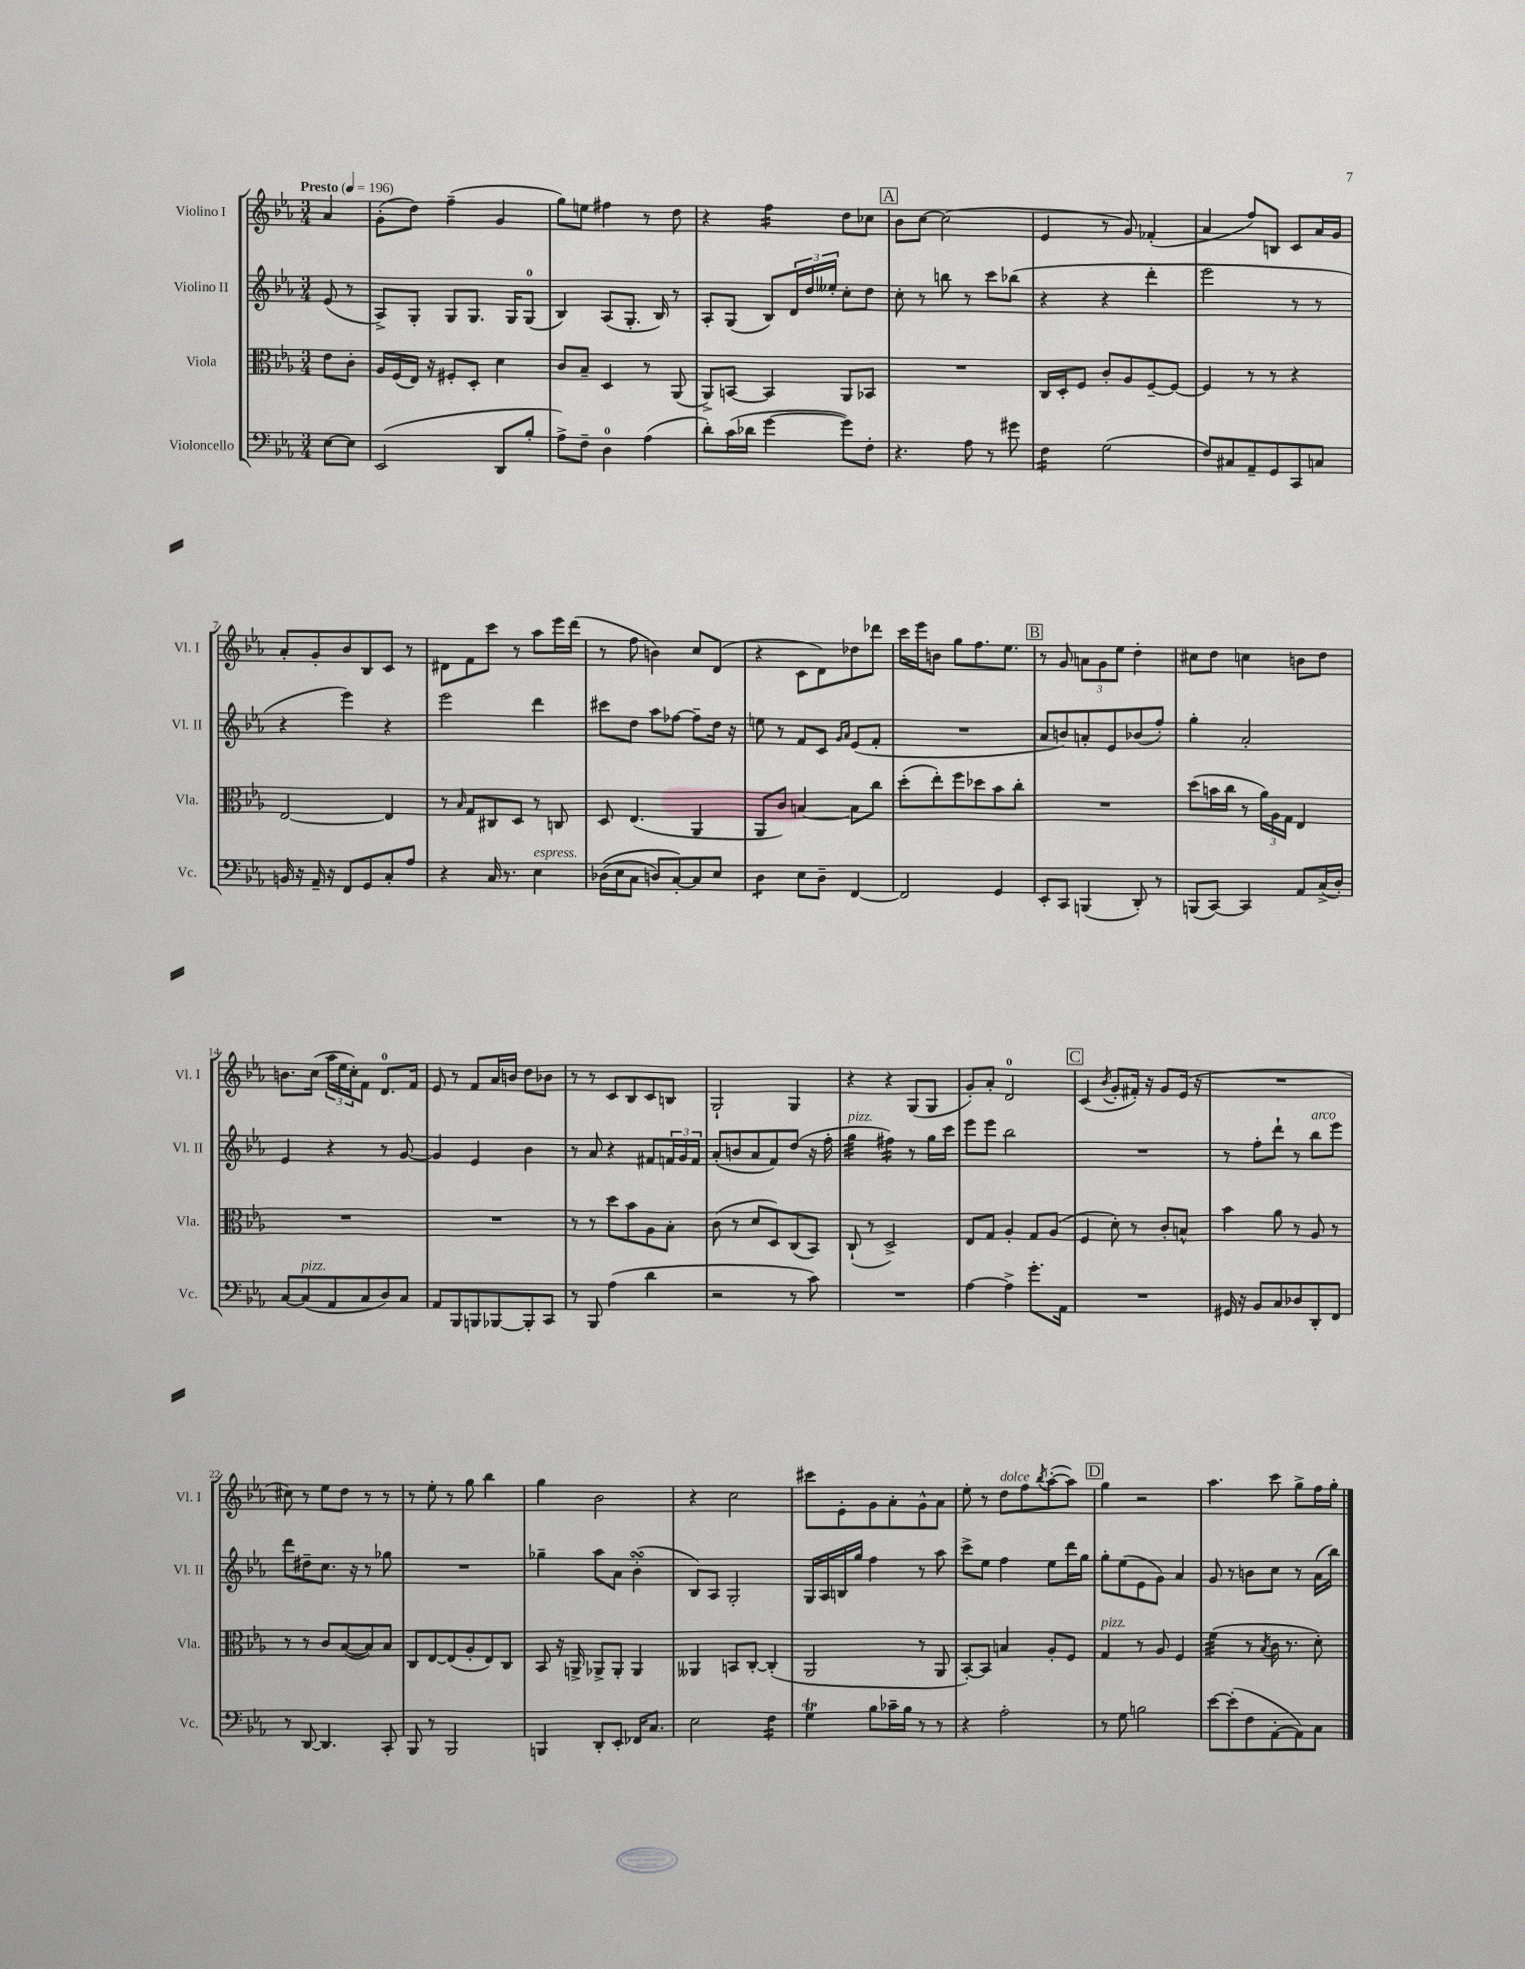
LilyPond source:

<<
\new StaffGroup <<
\new Staff = "s0" \with { instrumentName = "Violino I" shortInstrumentName = "Vl. I" } {
    \clef treble \key ees \major \numericTimeSignature \time 3/4 \partial 4 \tempo "Presto" 4 = 196
    aes'4 |
    g'8-.( d''8) f''4--( g'4 |
    g''8) e''8 fis''4 r8 d''8 |
    r4 f''4:16 d''8 ces''8 |
    \mark \markup { \box "A" } bes'8 c''8~ c''2( |
    ees'4 r8 g'8) fes'4-.( |
    aes'4 f''8) b8 c'8 aes'16 g'16 |
    aes'8-. g'8-. bes'8 bes8 c'8 r8 |
    dis'8 f'8 c'''8 r8 aes''8 ees'''16 d'''16( |
    r8 f''8 b'4) c''8 d'8( |
    r4 c'8 d'8) des''8 des'''8 |
    c'''16 ees'''16 b'8 g''8 f''8. ees''8. |
    \mark \markup { \box "B" } r8 g'8 \tuplet 3/2 { a'8 g'8 ees''8 } d''4-. |
    cis''8 d''8 c''4 b'8 d''8 |
    b'8. c''16( \tuplet 3/2 { aes''16 ees''16 c''16-.) } f'8 d'8.-0 f'16 |
    ees'8 r8 f'8 aes'16 b'16 d''8 bes'8 |
    r8 r8 c'8 bes8 c'8 b8 |
    g2-! g4 |
    r4 r4 g8( g8 |
    g'8-.) aes'8-. d'2-0 |
    \mark \markup { \box "C" } c'4( \acciaccatura { bes'8 } g'8-. fis'16-.) r16 g'8 ees'16( r16 |
    R2. |
    cis''8) r8 ees''8 d''8 r8 r8 |
    r8 ees''8-. r8 g''8 bes''4 |
    g''4 bes'2 |
    r4 c''2 |
    cis'''8 ees'8-. g'8 aes'8-. g'8-^ aes'8 |
    ees''8-. r8 d''8^\markup { \italic "dolce" } f''8 \acciaccatura { bes''8 } aes''8~-.( aes''8) |
    \mark \markup { \box "D" } g''4 r2 |
    aes''4. c'''8 g''8-> f''16 g''16-. \bar "|." |
}
\new Staff = "s1" \with { instrumentName = "Violino II" shortInstrumentName = "Vl. II" } {
    \clef treble \key ees \major \numericTimeSignature \time 3/4 \partial 4
    ees'8( r8 |
    aes8->) g8-. g8 g8. g16 g8-0( |
    bes4) aes8( g8.-. bes16) r8 |
    aes8-. g8( bes8) \tuplet 3/2 { d'16 d''16 eeses''16-. } c''8-. d''8 |
    \mark \markup { \box "A" } c''8-. r8 b''8 r8 c'''8 bes''8( |
    r4 r4 d'''4-. |
    ees'''2 r8 r8 |
    r4 ees'''4) r4 |
    ees'''2 d'''4 |
    cis'''8 d''8 aes''8 fes''8~ fes''8-- d''16 r16 |
    e''8 r8 f'8 c'8 \grace { g'16 aes'16 } ees'8( f'8-. |
    R2. |
    \mark \markup { \box "B" } aes'8 b'8) a'8-. ees'8 bes'8( f''8-.) |
    g''4-. aes'2-. |
    ees'4 r4 r8 g'8~ |
    g'4 ees'4 bes'4 |
    r8 aes'8 r4 fis'8 \tuplet 3/2 { f'16 g'16 f'16 } |
    aes'8-.( b'8 aes'8 f'8) d''8( r16 f''16-. |
    g''4:32^\markup { \italic "pizz." } fis''4:16) r8 g''16 c'''16 |
    ees'''8 ees'''8 bes''2 |
    \mark \markup { \box "C" } R2. |
    r8 f''8-. d'''8-! r8 bes''8^\markup { \italic "arco" } ees'''8 |
    d'''8 dis''8-- c''8. r16 r8 ges''8 |
    R2. |
    ges''4-- aes''8 aes'8 bes'4-.\turn( |
    bes8) aes8 g2-. |
    g16 aes16 b16 g''16 f''4 r8 aes''8 |
    c'''8-> ees''8 f''4 ees''8 d'''16 g''16 |
    \mark \markup { \box "D" } g''8-. ees''8( ees'8 g'8) aes'4 |
    g'8 r8 b'8 c''8 r8 aes'16( bes''16) \bar "|." |
}
\new Staff = "s2" \with { instrumentName = "Viola" shortInstrumentName = "Vla." } {
    \clef alto \key ees \major \numericTimeSignature \time 3/4 \partial 4
    ees'8 c'8-. |
    aes16 f16( ees16) r16 fis8-. d8-. d'4 |
    c'8 bes8-- d4 r8 aes,8( |
    aes,8->) b,8~ b,4 aes,8 bes,8 |
    \mark \markup { \box "A" } R2. |
    c16 d16-. f8 c'8-. aes8 f8~-- f8~ |
    f4 r8 r8 r4 |
    ees2~ ees4 |
    r8 \grace { bes16 } g8 cis8 d8 r8 c8 |
    d8 ees4.( aes,4 |
    aes,8 c'8) b4~ b8 c''8 |
    d''8-.( ees''8-.) f''8 des''8 bes'8 c''8-. |
    \mark \markup { \box "B" } R2. |
    d''8( b'16 c''16 r8 \tuplet 3/2 { aes'16) aes16 g16 } ees4 |
    R2. |
    R2. |
    r8 r8 d''8 bes'8 aes8 bes8-. |
    c'8( r8 d'8 d8) c8( bes,8) |
    c8-!( r8 d2->) |
    ees8 g8 aes4-. g8 aes8( |
    \mark \markup { \box "C" } f4 d'8-.) r8 c'8-. b8-^ |
    bes'4 aes'8 r8 aes8 r8 |
    r8 r8 c'8 bes8~( bes8) bes8 |
    c8 ees8~ ees8( aes8-. ees8) c8 |
    bes,8 r16 a,16-> aes,8-> aes,8-. aes,4 |
    aeses,4 b,8 c8~-. c4-.( |
    aes,2 r8 aes,8 |
    bes,8~-.) bes,8 b4 aes8-. f8 |
    \mark \markup { \box "D" } g4^\markup { \italic "pizz." } r8 aes8 f4 |
    f'4:32( r8 \acciaccatura { bes8 } c'16 r8. d'8-.) \bar "|." |
}
\new Staff = "s3" \with { instrumentName = "Violoncello" shortInstrumentName = "Vc." } {
    \clef bass \key ees \major \numericTimeSignature \time 3/4 \partial 4
    ees8~ ees8 |
    ees,2( d,8 bes8-. |
    aes8->) f8-- d4-0 aes4( |
    d'8-.) c'16( des'16 g'4~ g'8) f8-. |
    \mark \markup { \box "A" } r4. aes8 r8 gis'8 |
    f4:16 g2( |
    f8) cis8 aes,8-- g,8 c,8 c8 |
    b,16 r16 aes,16-- r16 f,8 g,8 c8-. aes8 |
    r4 c16 r8. ees4^\markup { \italic "espress." } |
    des16(\( ees16 c8 d8) c8~-.\) c8 ees8 |
    d4:8 ees8 d8-- f,4~ |
    f,2 g,4 |
    \mark \markup { \box "B" } ees,8-. c,8 b,,4( d,8-.) r8 |
    b,,8( c,8~) c,4 aes,8 c16->( d16-.) |
    c8~ c8^\markup { \italic "pizz." }( aes,8 c8 d8) c8 |
    aes,8 bes,,8 b,,8 bes,,8~ bes,,8-. c,8 |
    r8 bes,,8 aes4( d'4 |
    r2 r8 c'8) |
    R2. |
    aes4~ aes4-> g'8.-. aes,16 |
    \mark \markup { \box "C" } R2. |
    gis,16 r16 bes,8 c8 des8 d,8-. f,8 |
    r8 d,8~ d,4. c,8-. |
    bes,,8 r8 bes,,2 |
    b,,4 d,8-. ees,8-. fes,16 c8. |
    ees2 f4:16 |
    g4\trill bes8 ces'16-- bes16 r8 r8 |
    r4 aes2-. |
    \mark \markup { \box "D" } r8 g8 b2 |
    ees'8~ ees'8-.( f8 aes,8~-. aes,8) c8 \bar "|." |
}
>>
>>
